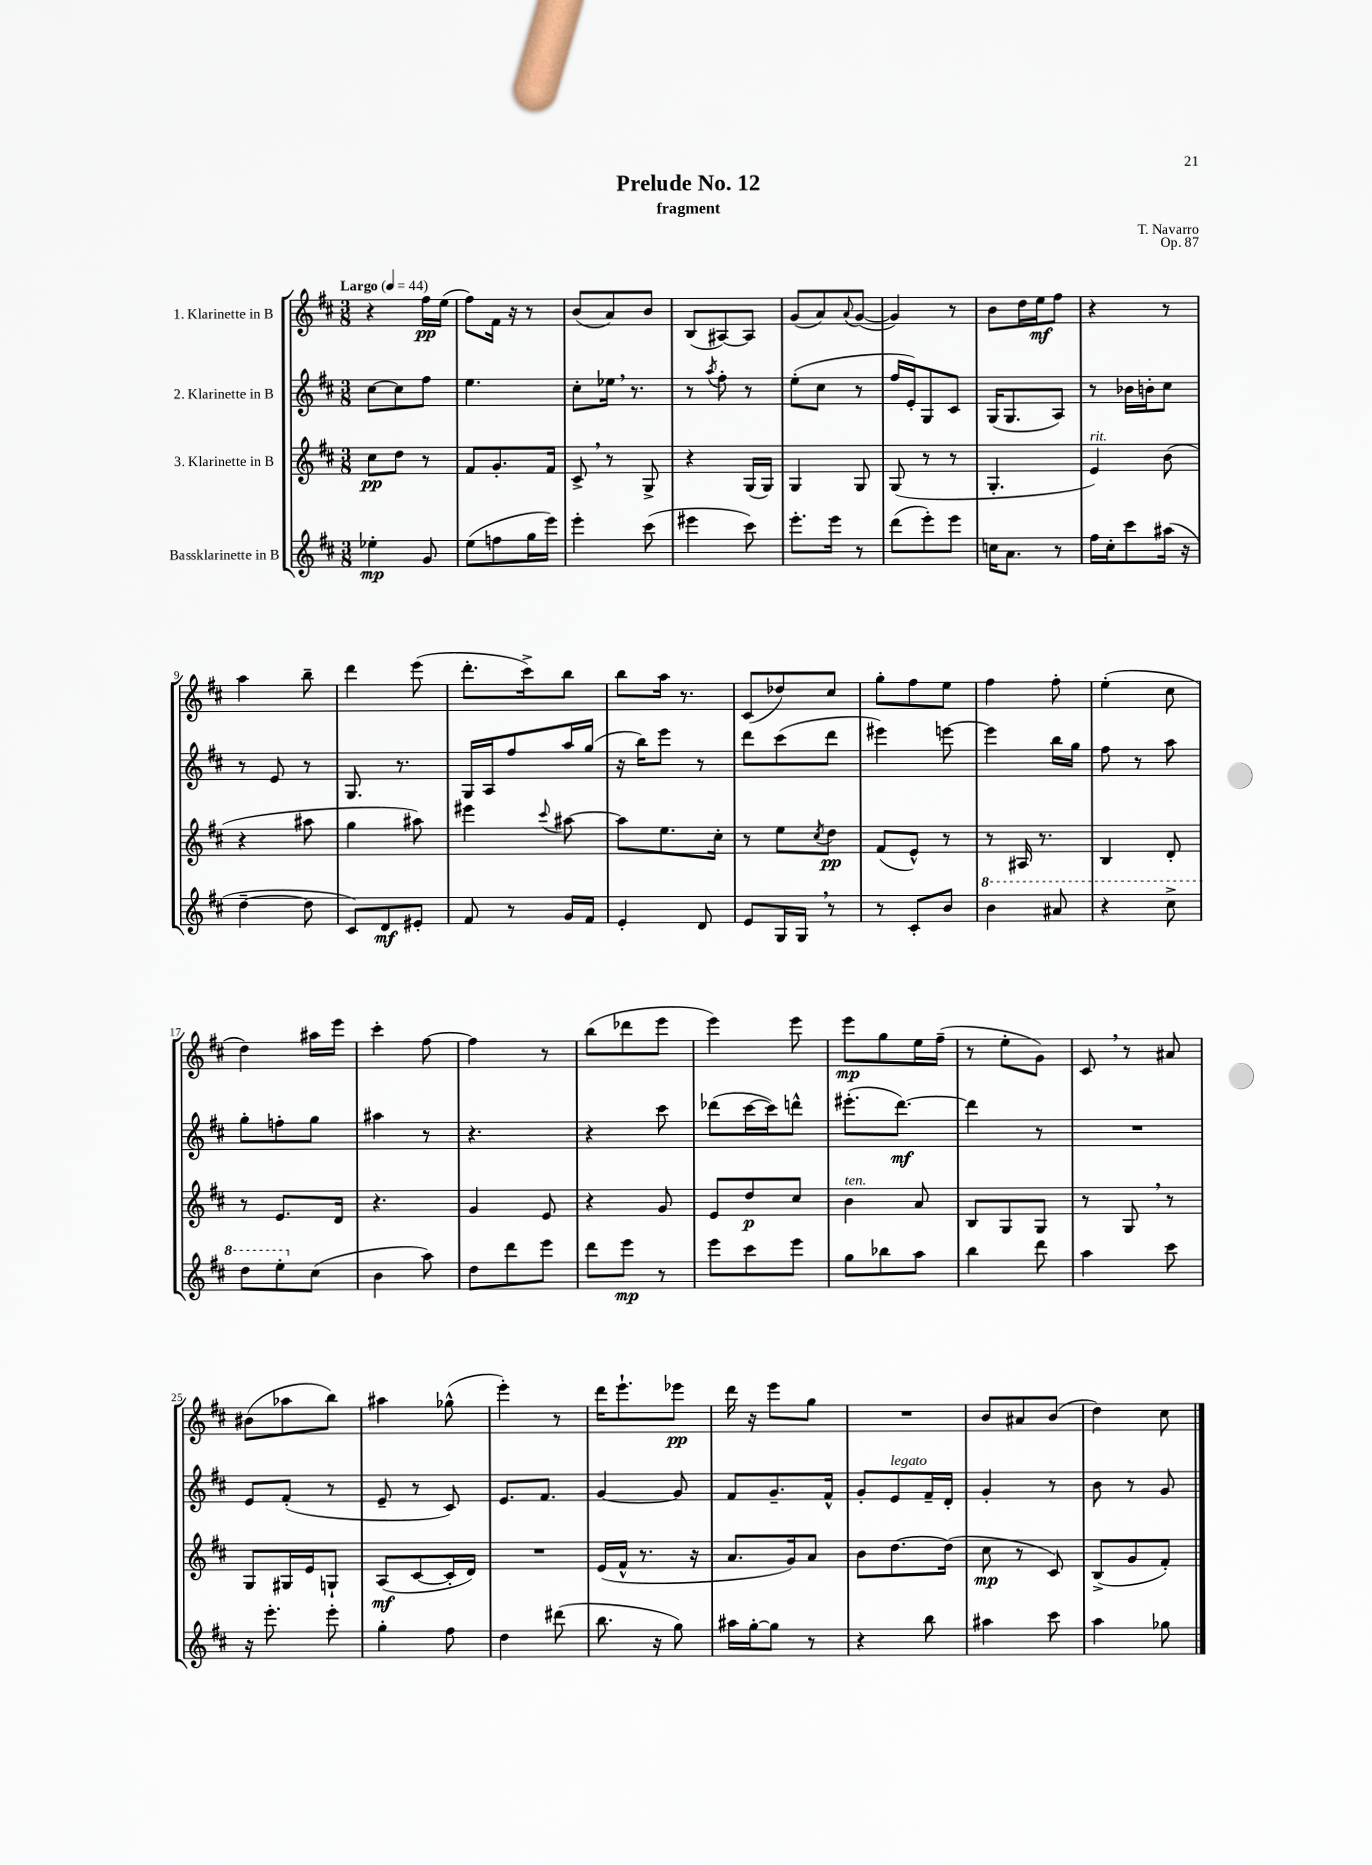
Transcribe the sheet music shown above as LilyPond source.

\header { title = "Prelude No. 12" composer = "T. Navarro" subtitle = "fragment" opus = "Op. 87" }
<<
\new StaffGroup <<
\new Staff = "s0" \with { instrumentName = "1. Klarinette in B" } {
    \clef treble \key d \major \numericTimeSignature \time 3/8 \tempo "Largo" 4 = 44
    r4 fis''16\pp e''16( |
    fis''8) fis'16 r16 r8 |
    b'8( a'8) b'8 |
    b8( ais8~) ais8 |
    g'8( a'8) \appoggiatura { a'8 } g'8~( |
    g'4) r8 |
    b'8 d''16 e''16\mf fis''8 |
    r4 r8 |
    a''4 b''8-- |
    d'''4 e'''8( |
    d'''8.-. cis'''16->) b''8 |
    b''8 a''16 r8. |
    cis'8( des''8) cis''8 |
    g''8-. fis''8 e''8 |
    fis''4 fis''8-. |
    e''4-.( cis''8 |
    d''4) ais''16 e'''16 |
    cis'''4-. fis''8~ |
    fis''4 r8 |
    b''8( des'''8 e'''8 |
    e'''4) e'''8 |
    e'''8\mp g''8 e''16 fis''16--( |
    r8 e''8-. g'8) |
    cis'8 \breathe r8 ais'8 |
    bis'8( aes''8 b''8) |
    ais''4 ges''8-^( |
    e'''4-.) r8 |
    d'''16 e'''8.-! ees'''8\pp |
    d'''16 r16 e'''8 g''8 |
    R4. |
    b'8 ais'8 b'8( |
    d''4) cis''8 \bar "|." |
}
\new Staff = "s1" \with { instrumentName = "2. Klarinette in B" } {
    \clef treble \key d \major \numericTimeSignature \time 3/8
    cis''8~ cis''8 fis''8 |
    e''4. |
    cis''8-. ees''16 \breathe r8. |
    r8 \acciaccatura { a''8 } fis''8-. r8 |
    e''8-.( cis''8 r8 |
    fis''16 e'16-.) g8 cis'8 |
    g16( g8. a8) |
    r8 bes'16 b'16-. cis''8 |
    r8 e'8 r8 |
    g8. r8. |
    g16 a16 fis''8 a''16 g''16( |
    r16 b''16) e'''8 r8 |
    d'''8 cis'''8( d'''8 |
    eis'''4) e'''8~ |
    e'''4 b''16 g''16 |
    fis''8 r8 a''8 |
    g''8-. f''8-. g''8 |
    ais''4 r8 |
    r4. |
    r4 cis'''8 |
    des'''8( cis'''16~ cis'''16) d'''8-^ |
    eis'''8.-.( d'''8.~\mf) |
    d'''4 r8 |
    R4. |
    e'8 fis'8-.( r8 |
    e'8-- r8 cis'8) |
    e'8. fis'8. |
    g'4~ g'8 |
    fis'8 g'8.-- fis'16-^ |
    g'8-. e'8^\markup { \italic "legato" } fis'16-- d'16-. |
    g'4-. r8 |
    b'8 r8 g'8 \bar "|." |
}
\new Staff = "s2" \with { instrumentName = "3. Klarinette in B" } {
    \clef treble \key d \major \numericTimeSignature \time 3/8
    cis''8\pp d''8 r8 |
    fis'8 g'8.-. fis'16 |
    cis'8-> \breathe r8 g8-> |
    r4 g16( g16) |
    g4 g8 |
    g8( r8 r8 |
    g4.-. |
    e'4^\markup { \italic "rit." }) b'8( |
    r4 ais''8 |
    g''4 ais''8) |
    eis'''4 \appoggiatura { cis'''8 } ais''8~ |
    ais''8 e''8. cis''16-. |
    r8 e''8 \acciaccatura { cis''8 } d''8\pp |
    fis'8( e'8-^) r8 |
    r8 ais16 r8. |
    b4 d'8-. |
    r8 e'8. d'16 |
    r4. |
    g'4 e'8 |
    r4 g'8 |
    e'8 d''8\p cis''8 |
    b'4^\markup { \italic "ten." } a'8 |
    b8 g8 g8 |
    r8 g8 \breathe r8 |
    g8 gis16 e'16 g8-! |
    a8\mf( cis'8~ cis'16-. d'16) |
    R4. |
    e'16( fis'16-^ r8. r16 |
    a'8. g'16) a'8 |
    b'8 d''8.~ d''16( |
    cis''8\mp r8 cis'8) |
    b8->( g'8 fis'8-.) \bar "|." |
}
\new Staff = "s3" \with { instrumentName = "Bassklarinette in B" } {
    \clef treble \key d \major \numericTimeSignature \time 3/8
    ees''4-.\mp g'8 |
    e''8( f''8 g''16 e'''16) |
    e'''4-. cis'''8( |
    eis'''4 cis'''8) |
    e'''8.-. e'''16 r8 |
    d'''8( e'''8-.) e'''8 |
    c''16 a'8. r8 |
    fis''16 cis''16-. cis'''8 ais''16( r16 |
    d''4~-- d''8 |
    cis'8) d'8\mf eis'8-. |
    fis'8 r8 g'16 fis'16 |
    e'4-. d'8 |
    e'8 g16 g16 \breathe r8 |
    r8 cis'8-. b'8 |
    \ottava #1 b''4 ais''8 |
    r4 cis'''8-> |
    d'''8 e'''8-. \ottava #0 cis''8( |
    b'4 a''8) |
    d''8 d'''8 e'''8 |
    d'''8 e'''8\mp r8 |
    e'''8 cis'''8 e'''8 |
    g''8 bes''8 a''8 |
    b''4 d'''8 |
    a''4 cis'''8 |
    r16 e'''8.-. e'''8-. |
    g''4-. fis''8 |
    d''4 dis'''8( |
    b''8. r16 g''8) |
    ais''16 g''16~-. g''8 r8 |
    r4 b''8 |
    ais''4 cis'''8 |
    a''4 ges''8 \bar "|." |
}
>>
>>
